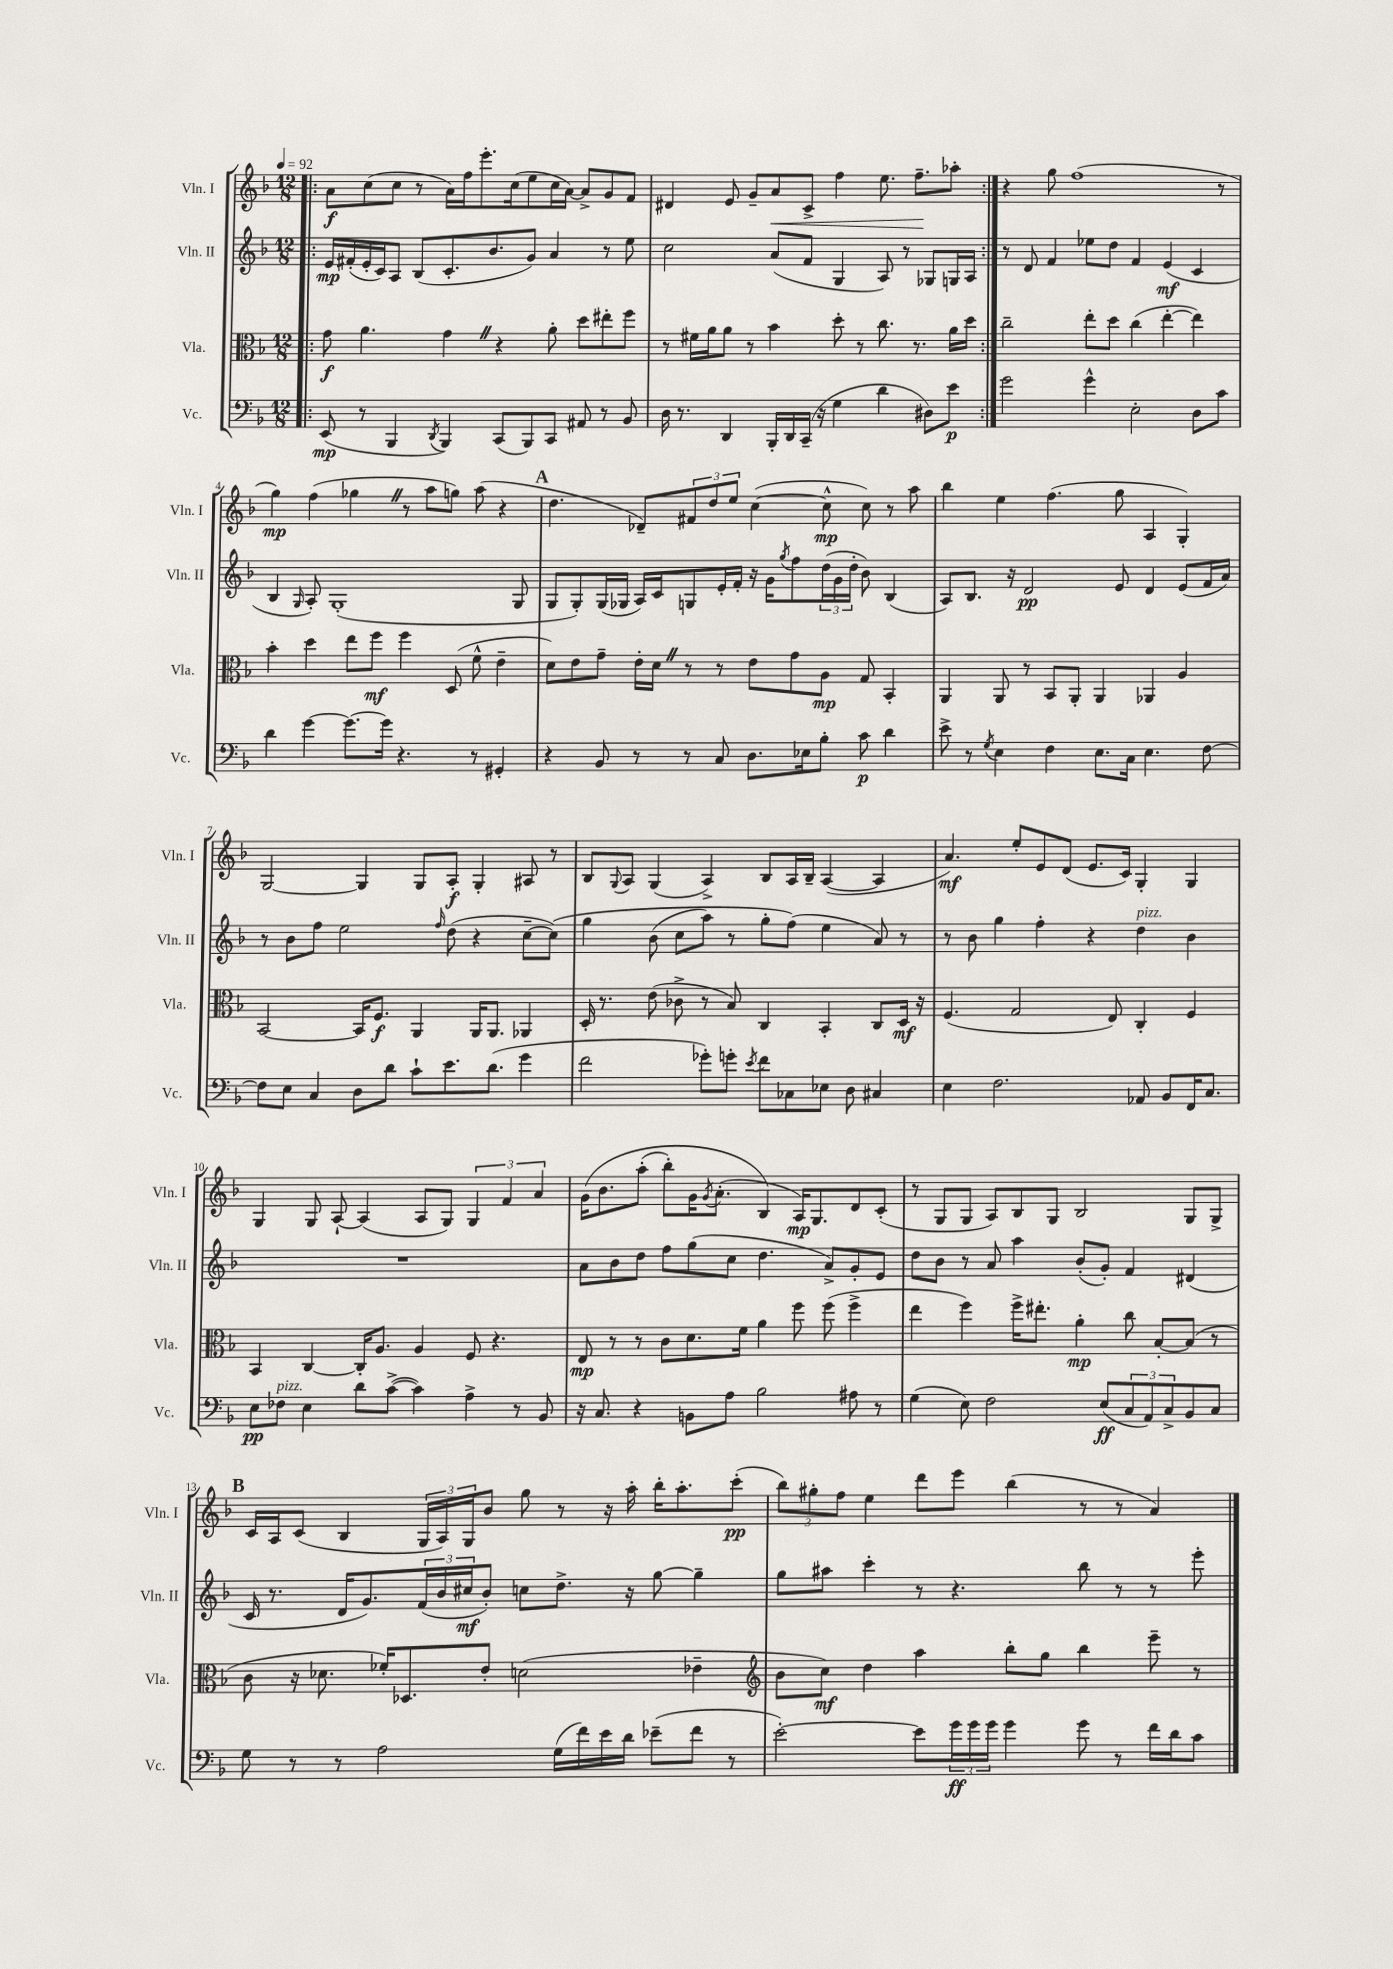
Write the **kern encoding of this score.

**kern	**kern	**kern	**kern
*staff4	*staff3	*staff2	*staff1
*clefF4	*clefC3	*clefG2	*clefG2
*k[b-]	*k[b-]	*k[b-]	*k[b-]
*M12/8	*M12/8	*M12/8	*M12/8
*MM92	*MM92	*MM92	*MM92
=!|:	=!|:	=!|:	=!|:
(8EE/	8g\	16e/LL	8a\L
.	.	(16f#'/	.
8r	4.a\	16e'/	(8cc\
.	.	16c/J)	.
4BBB-/	.	8A/J	8cc\J
.	.	(8B-/L	8r
8qDD/	.	.	.
4BBB-/)	4g\	8.c'/	16a\LL)
.	.	.	16ff\J
.	.	.	8.eee'\
.	.	8.b-/	.
(8CC/L	4r	.	.
.	.	.	(16cc\k
8BBB-/)	.	8g/J)	8ee\
8CC/J	8a'\	4a/	16cc\L
.	.	.	[16a\JJ)
8AA#/	8dd\L	.	8a^/]L
8r	8ee#'\	8r	8g/
8BB-/	8ff\J	8ee\	8f/J
=	=	=	=
16D\	8r	2cc\	4d#/
8.r	.	.	.
.	16f#\LL	.	.
.	16a\J	.	.
4DD/	8a\J	.	8e/
.	8r	.	8g~/L
16BBB-'/LL	4b-\	(8a/L	8a/
16DD/	.	.	.
(16CC~/JJ	.	8f/J	8c^/J
16r	.	.	.
4G\	8dd'\	4G/	4ff\
.	8r	.	.
4d\	8.cc\	8A/)	8.ee\
.	.	8r	.
.	8.r	.	8.ff~\L
8D#\L)	.	8G-/L	.
8e\J	16a\LL	16G/L	8aa-'\J
.	16dd\JJ	16A/JJ	.
=:|!	=:|!	=:|!	=:|!
2g\	2cc~\	8r	4r
.	.	8d/	.
.	.	4f/	8gg\
.	.	.	(1ff
4g^^\	8ee'\L	8ee-\L	.
.	8dd\J	8dd\J	.
2E'\	(4cc\	4f/	.
.	[4ee'\	(4e/	.
8D\L	4ee\])	4c/	.
8c\J	.	.	8r
=	=	=	=
4d\	4b-'\	4B-/	4gg\)
.	.	16qqG/	.
[4g\	4dd\	8A'/)	(4ff\
.	.	(1G'	.
8.g\_L	8ee\L	.	4gg-\
.	8ff\J	.	.
16g\]Jk	.	.	.
4.r	4ff\	.	8r
.	.	.	8aa\L
.	(8D/	.	8gg\J)
8r	8f^^\	.	(8aa\
4GG#'/	4e~\	.	4r
.	.	8G/	.
=	=	=	=
4r	8d\L)	8G/L	4.dd\
.	8e\	8G'/)	.
8BB-/	8g~\J	(16G/L	.
.	.	16G-/JJ	.
8r	16e'\LL	16A/LL)	8d-~/L)
.	16d\JJ	16c/J	.
8r	8r	8G/	12f#/
.	.	.	12dd/
8C/	8r	16e'/L	.
.	.	.	12ee/J
.	.	16f'/JJ	.
8.D\L	8e\L	16r	([4cc\
.	.	16g\LK	.
.	.	8qgg/	.
.	8g\	8ff\	.
16E-\k	.	.	.
8B-'\J	8A\J	(24dd\L	8cc^^\]
.	.	24g\	.
.	.	24dd'\JJ	.
8c\	8G/	8b-\)	8cc\)
4d\	4BB-'/	(4B-/	8r
.	.	.	8aa\
=	=	=	=
8e^\	4AA/	8A/L)	4bb-\
8r	.	8.B-/J	.
8qG/	.	.	.
4E\	8AA/	.	4ee\
.	.	16r	.
.	8r	2d/	.
4F\	8BB-/L	.	(4.ff\
.	8AA'/J	.	.
8.E\L	4AA/	.	.
.	.	8e/	8gg\
16C\Jk	.	.	.
4.E\	4AA-/	4d/	4A/
.	4A/	(8e/L	4G'/)
[8F\	.	16f/L	.
.	.	16a/JJ)	.
=	=	=	=
8F\]L	[2BB-/	8r	[2G/
8E\J	.	8b-\L	.
4C/	.	8ff\J	.
.	.	2ee\	.
8D\L	16BB-/]LK	.	4G/]
.	8.F/J	.	.
8d\J	.	.	.
8c`\L	4AA/	.	8G/L
.	.	16qqff/	.
8.e\	.	(8dd\	8A'/J
.	16AA/LK	4r	4G'/
(8.d\J	8.AA/J	.	.
4g\	4AA-/	[8cc~\L	8A#/
.	.	&(8cc\]J)	8r
=	=	=	=
2f\	16D'/	4gg\	8B-/L
.	8.r	.	.
.	.	.	8qqG/
.	.	.	8A/J
.	(8e\	(8b-\	(4G/
.	8c-^\	8cc\L	.
8g-'\L)	8r	8aa\J)	4A^/)
8g'\J	8B-/)	8r	.
8qe/	.	.	.
8f\L	4C/	8gg'\L	8B-/L
8C-\	.	(8ff\J&)	16A/L
.	.	.	16B-~/JJ
8E-\J	4BB-'/	4ee\	([4A/
8D\	.	.	.
4C#/	8C/L	8a/)	4A/]
.	16D/Jk	8r	.
.	16r	.	.
=	=	=	=
4E\	(4.F/	8r	4.a/)
.	.	8b-\	.
2.F\	.	4gg\	.
.	2G/	.	8ee'/L
.	.	4ff'\	8e/
.	.	.	(8d/J
.	.	4r	8.e/L
.	8E/)	.	.
.	.	.	16c/Jk)
8AA-/	4C'/	4dd\	4G'/
8BB-/L	.	.	.
16FF/K	4F/	4b-\	4G/
8.C/J	.	.	.
=	=	=	=
8E\L	4BB-/	1.r	4G/
8F-\J	.	.	.
4E\	[4C/	.	8G/
.	.	.	[8A`/
8d\L	16C'/]LK	.	(4A/]
.	8.A/J	.	.
([8c^\J	.	.	.
4c\])	4A/	.	8A/L
.	.	.	8G/J)
4A^\	8F/	.	6G/
.	4.r	.	.
.	.	.	6f/
8r	.	.	.
.	.	.	6a/
8BB-/	.	.	.
=	=	=	=
16r	8E/	8a\L	&(16g\LK
8.C/	.	.	8.b-\
.	8r	8b-\	.
4r	8r	8dd\J	(8aa'\J
.	8c\L	8ff\L	8bb-'\L)
8BB\L	8.d\	(8gg\	16g\K
.	.	.	8qg/
.	.	.	(8.a'\J
8A\J	.	8cc\J	.
.	16f\Jk	.	.
2B-\	4a\	4.dd\	4B-/&)
.	8ff\	.	16A/LK)
.	.	.	8.G/
.	(8ff\	8a^/L)	.
8A#\	4ff^\	8g'/	8d/
8r	.	8e/J	(8c'/J
=	=	=	=
(4G\	4ee\	8dd\L	8r
.	.	8b-\J	8G/L
8E\)	4ff\)	8r	8G/J
2F\	.	8a/	8A/L)
.	16ff^\LK	4aa\	8B-/
.	8.ee#'\J	.	.
.	.	.	8G/J
.	4a'\	(8b-'/L	2B-/
(8E/L	.	8g'/J)	.
12C/	8cc\	4f/	.
12AA/)	.	.	.
.	[8B-'/L	.	.
12C^/	.	.	.
8BB-/	(8B-/]J	(4d#/	8G/L
8C/J	8r	.	8G^/J
=	=	=	=
8G\	8c\	16c/	16c/LL
.	.	8.r	16A/J
8r	16r	.	(8c/J
.	8.d-\	.	.
8r	.	16d/LK	4B-/
.	.	8.g/)	.
2A\	16f-'/LK)	.	.
.	8.D-/	.	.
.	.	(24f/L	24G/LL
.	.	24b-/	24A/)
.	.	24cc#/J	24G/J
.	8e'/J	8b-'/J)	8b-/J
.	(2d\	8cc\L	8gg\
(16G\LL	.	8.dd^\J	8r
16f\)	.	.	.
16e\	.	.	16r
16d\JJ	.	16r	16aa'\
(8e-~\L	.	[8gg\	16bb-'\LK
.	.	.	8.aa'\
8f\J	4e-~\	4gg~\]	.
8r	.	.	(8ccc'\J
=	=	=	=
*	*clefG2	*	*
[2e'\)	8b-\L	8gg\L	12bb-\L)
.	.	.	12gg#'\
.	8cc\J)	8aa#\J	.
.	.	.	12ff\J
.	4dd\	4ccc'\	4ee\
8e\]L	4aa\	8r	8ddd\L
24g\L	.	4.r	8eee\J
24g\	.	.	.
24g\JJ	.	.	.
4g\	8bb-'\L	.	(4bb-\
.	8gg\J	.	.
8g\	4bb-\	8bb-\	8r
8r	.	8r	8r
16f\LL	8eee~\	8r	4a/)
16d\J	.	.	.
8c\J	8r	8eee'\	.
==	==	==	==
*-	*-	*-	*-
